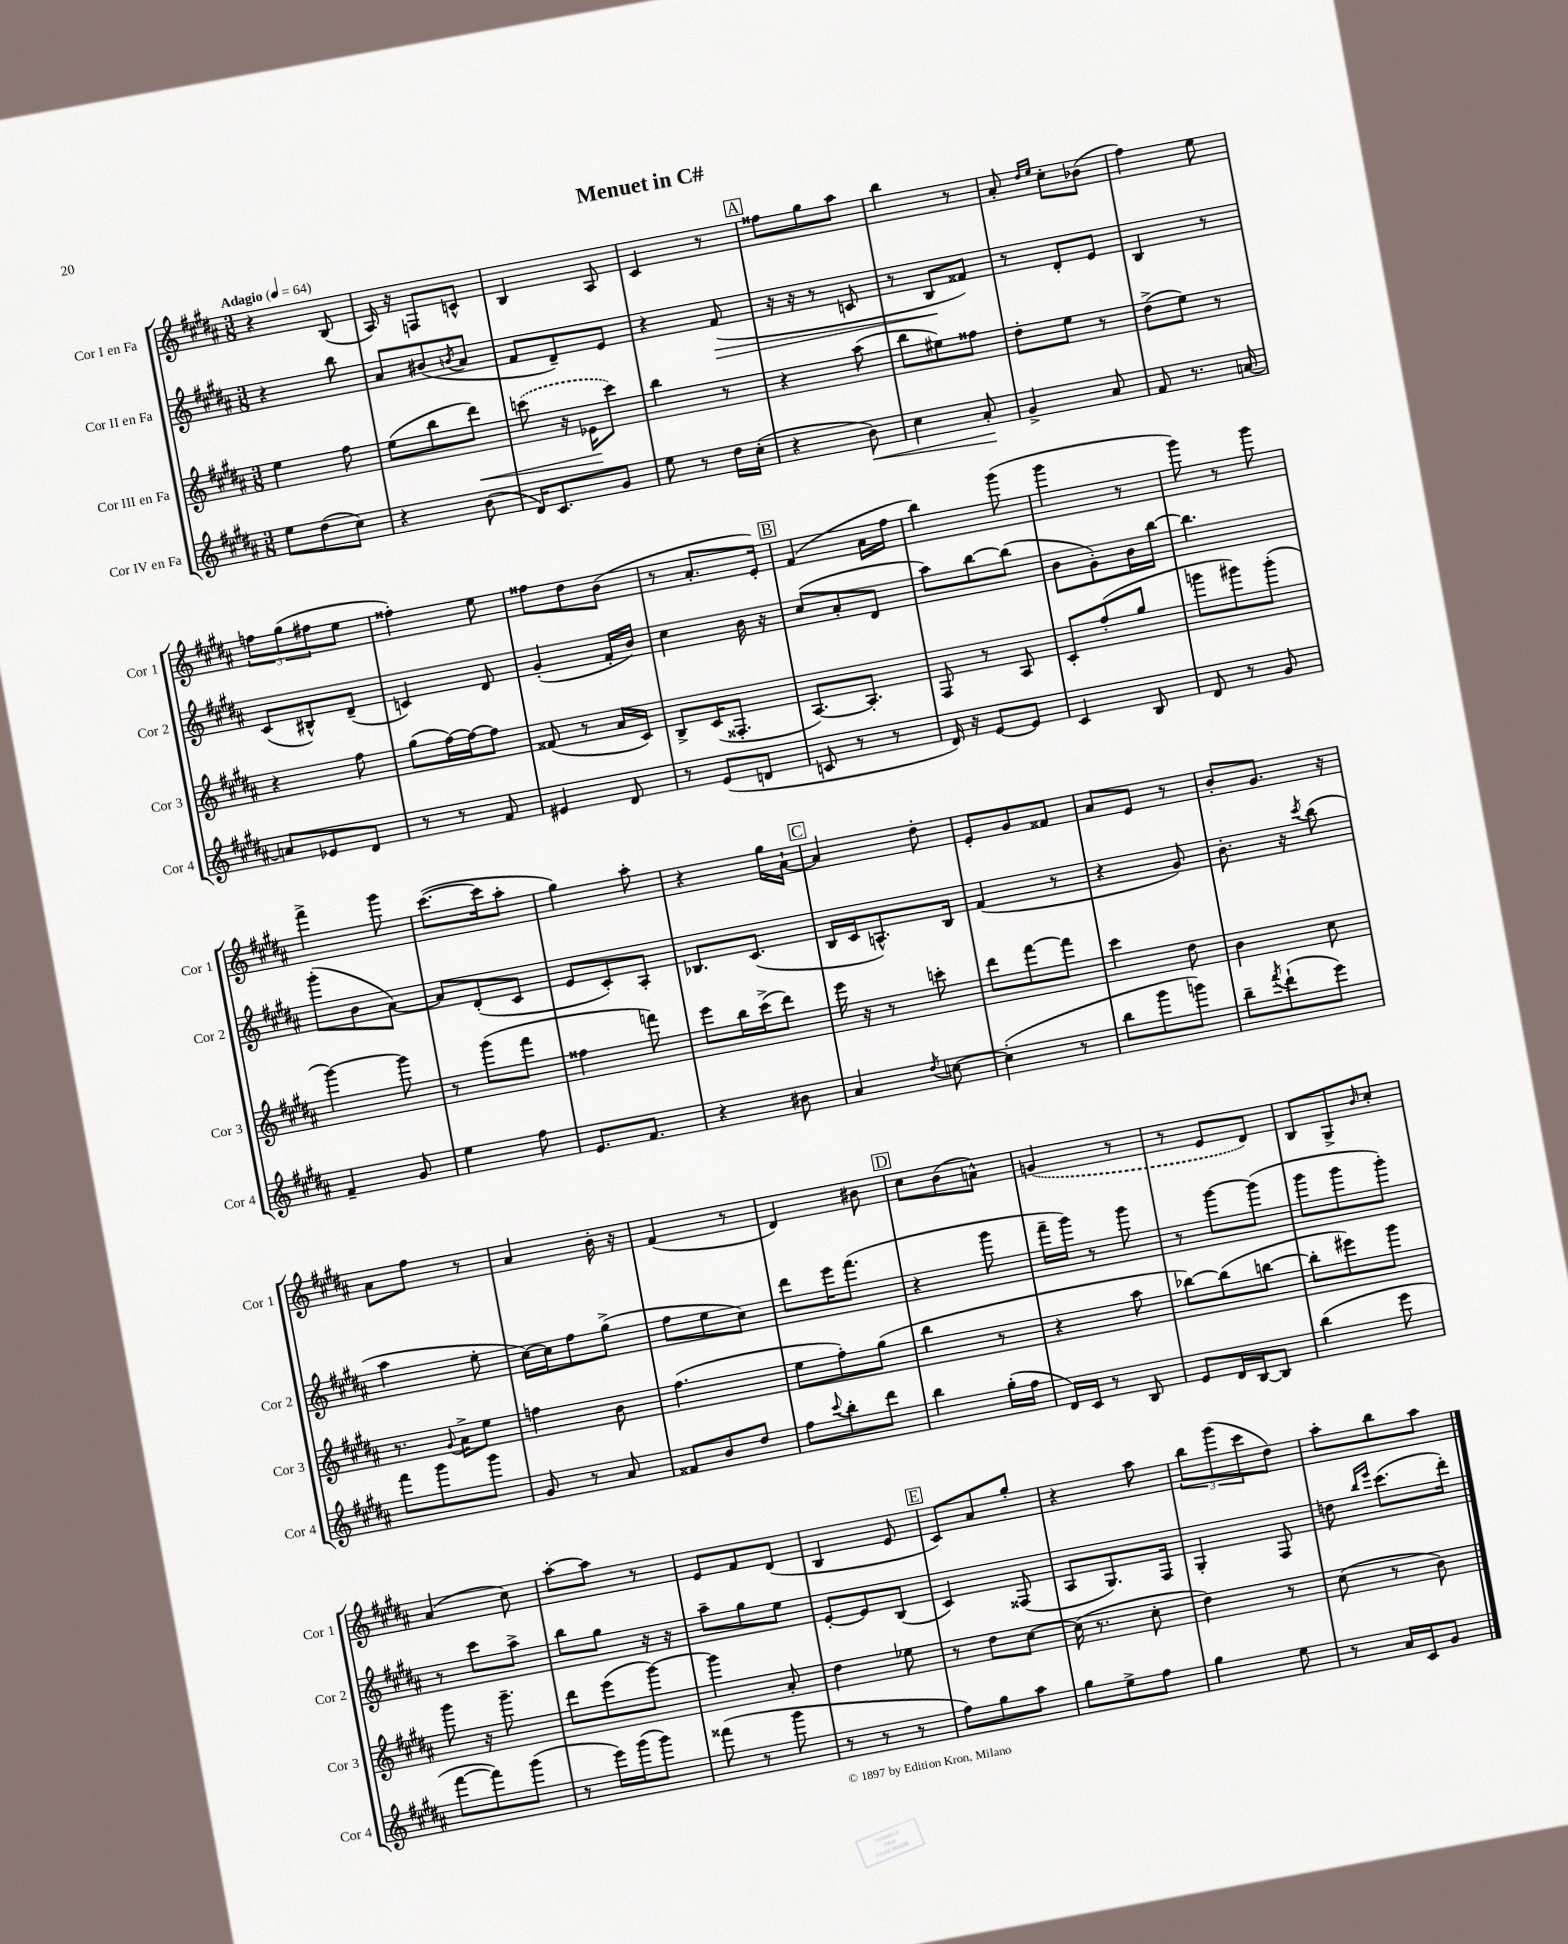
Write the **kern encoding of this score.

**kern	**kern	**kern	**kern
*staff4	*staff3	*staff2	*staff1
*clefG2	*clefG2	*clefG2	*clefG2
*k[f#c#g#d#a#]	*k[f#c#g#d#a#]	*k[f#c#g#d#a#]	*k[f#c#g#d#a#]
*M3/8	*M3/8	*M3/8	*M3/8
*MM64	*MM64	*MM64	*MM64
8ee	4ee	4r	4r
(8dd#	.	.	.
8cc#)	8ff#	8bb	(8B
=	=	=	=
4r	(8ee	8a#	16A#)
.	.	.	16r
.	8bb	(8b#	8F
.	.	8qb	.
(8b	8ddd#)	8a#	8c^^
=	=	=	=
16d#)	(8ccc	8f#	4B
8.c#	.	.	.
.	16r	8d#~)	.
.	16e-	.	.
8g#	8ccc)	8e	8A#
=	=	=	=
8ee	4bb	4r	4c#
8r	.	.	.
16dd#	8r	(8f#	8r
(16cc#'	.	.	.
=	=	=	=
4r	4r	16r	8ff##
.	.	16r	.
.	.	8r	8gg#
8b)	(8aa#	8c	8aa#
=	=	=	=
4cc#	8bb	8r	4bb
.	8ee#)	8B	.
8a#'	8ff##	8f##)	8r
=	=	=	=
4g#^	8dd#'	8r	8a#'
.	.	.	16qqdd#
.	.	.	16qqee
.	8ee	8d#'	8cc#'
8a#	8r	8e	(8b-
=	=	=	=
8f#	(8dd#^	4B	4ff#)
8.r	8ee)	.	.
.	8r	8r	8ee
[16a	.	.	.
=	=	=	=
8a]	4r	(8c#	12ff
.	.	.	(12gg#
8e-	.	8B#^^)	.
.	.	.	12ff#
8d#	8ff#	(8d#~	8ee
=	=	=	=
8r	(8gg#	4c)	4ff##')
8r	[16ff#)	.	.
.	16ff#_	.	.
8f#	8ff#]	8d#	8ee
=	=	=	=
4e#	(8f##	(4g#'	8ff##
.	8r	.	8dd#
8d#	16a#	16f#'	(8b
.	16c#)	16b)	.
=	=	=	=
8r	8B^	4cc#	8r
(8e	(16c#	.	8.a#'
.	8.F##'	.	.
8d	.	16b	.
.	.	16r	16e')
=	=	=	=
8c	[8.A#)	(8cc#	(4f#
8r	.	8a#'	.
.	8.A#']	.	.
8r	.	8d#	16a#
.	.	.	16ff#
=	=	=	=
16d#)	8F#	8aa#)	4bb)
16r	.	.	.
[8e	8r	[8bb	.
8e]	8A#	(8bb]	(8ggg#
=	=	=	=
4c#	8c#'	8b	4ggg#
.	(8ff#'	8g#')	.
8B	8gg#	16b	8r
.	.	[16bb	.
=	=	=	=
8d#	8ggg	4.bb]	8ggg#)
8r	8ggg#)	.	8r
8g#	(8ggg#'	.	8ggg#
=	=	=	=
4f#~	[4ggg#)	(8ggg#'	4fff#^
.	.	8b	.
8g#	8ggg#]	[8a#)	8ggg#
=	=	=	=
4ee	8r	8a#]	([8.ccc#
.	(8ggg#	(8d#'	.
.	.	.	16ccc#]
8ff#	8fff#	8c#	8aa#'
=	=	=	=
8.e	4ff##	8e	4gg#)
.	.	8c#')	.
8.f#	.	.	.
.	8fff)	8A#'	8aa#'
=	=	=	=
4r	8eee	8.B-	4r
.	16bb	.	.
.	(16ccc#^	(8.c#	.
8b#	8ddd#)	.	16gg#
.	.	.	[16a#`
=	=	=	=
4a#	16eee	16B	4a#]
.	16r	16c#	.
.	8r	8.A^^)	.
8qdd#	.	.	.
[8cc	8ccc'	.	8dd#'
.	.	16B	.
=	=	=	=
(4cc']	8ddd#	(4f#	8e'
.	[8fff#	.	8g#
8r	8fff#]	8r	8f##
=	=	=	=
8bb	4ccc#	4r	8a#
8ggg#	.	.	8e
8ggg)	8dd#	8g#)	8r
=	=	=	=
8bb~	4b	8.b'	8b'
8qfff#	.	.	.
(8ddd#`	.	.	8.g#
.	.	16r	.
.	.	8qccc#	.
8eee)	8cc#	(8bb	.
.	.	.	16r
=	=	=	=
8fff#	8.r	4aa#	8a#
8ggg#	.	.	8ff#
.	8qqg#	.	.
.	16a#^	.	.
8ggg#	8ee	8ee'	8r
=	=	=	=
8g#	4ff	[16cc#)	4a#
.	.	16cc#]	.
8r	.	8ff#	.
8a#	8b	(8gg#^	16b'
.	.	.	16r
=	=	=	=
8f##	(4.ff#	8ff#	(4f#
8b	.	8ee	.
8dd#	.	8cc#)	8r
=	=	=	=
8ff#	8ee	8ddd#	4d#)
8qqccc#	.	.	.
8bb'	8ff#')	16eee	.
.	.	(8.fff#	.
8ddd#	(8gg#	.	8b#
=	=	=	=
4bb	4bb	4r	8cc#
.	.	.	(8b
(16gg#'	8r	8ggg#	8a^^)
16ff#	.	.	.
=	=	=	=
16d#)	4r	16fff#~	(4g
16c#	.	16ggg#)	.
8r	.	8r	.
8B	8aa#	8ggg#	8r
=	=	=	=
8e	[8bb-)	8r	8r
16d#	(8bb-]	[8ggg#	8e
[16B	.	.	.
8B]	[8bb	(8ggg#]	8d#)
=	=	=	=
(4bb	8bb']	8ggg#	8B
.	8eee#)	8ggg#	8G#^
.	.	.	16qqb
8eee	8ggg#	8ggg#')	8cc#'
=	=	=	=
[8fff#	8ggg#	8r	(4a#
8fff#])	16r	8ccc#	.
.	8.ggg#~	.	.
(8ggg#	.	8aa#^	8cc#)
=	=	=	=
8r	8ddd#	8bb	[8aa#'
16eee)	(8eee	8gg#	8aa#]
(16ggg#	.	.	.
8ggg#)	[8ggg#)	16r	8r
.	.	16r	.
=	=	=	=
(8fff##	4ggg#]	8aa#~	8e
8r	.	8gg#	8f#
8ggg#	8a#'	8ee	(8d#
=	=	=	=
8r	4dd#	[8e'	4B
8r	.	8e]	.
8r	8ee-	(8B	8e
=	=	=	=
8ff#)	8r	4c#)	8c#)
8gg#	8dd#	.	8a#
8aa#	[8cc#	(8F##	8gg#'
=	=	=	=
8gg#	(16cc#]	8A#	4r
.	8.r	.	.
8ee^	.	8.G#)	.
8ff#	8cc#'	.	8aa#
.	.	16F#	.
=	=	=	=
4gg#	4dd#)	4G#'	12bb
.	.	.	(12ggg#
.	.	.	12ccc#
8ee	8r	8F#	8dd#)
=	=	=	=
8r	(8cc#	8dd	8aa#'
.	.	16qqbb	.
.	.	16qqeee	.
16a#	8r	(8.ccc#	8bb
16c#	.	.	.
8g#	8b)	.	8aa#
.	.	16ddd#')	.
==	==	==	==
*-	*-	*-	*-
